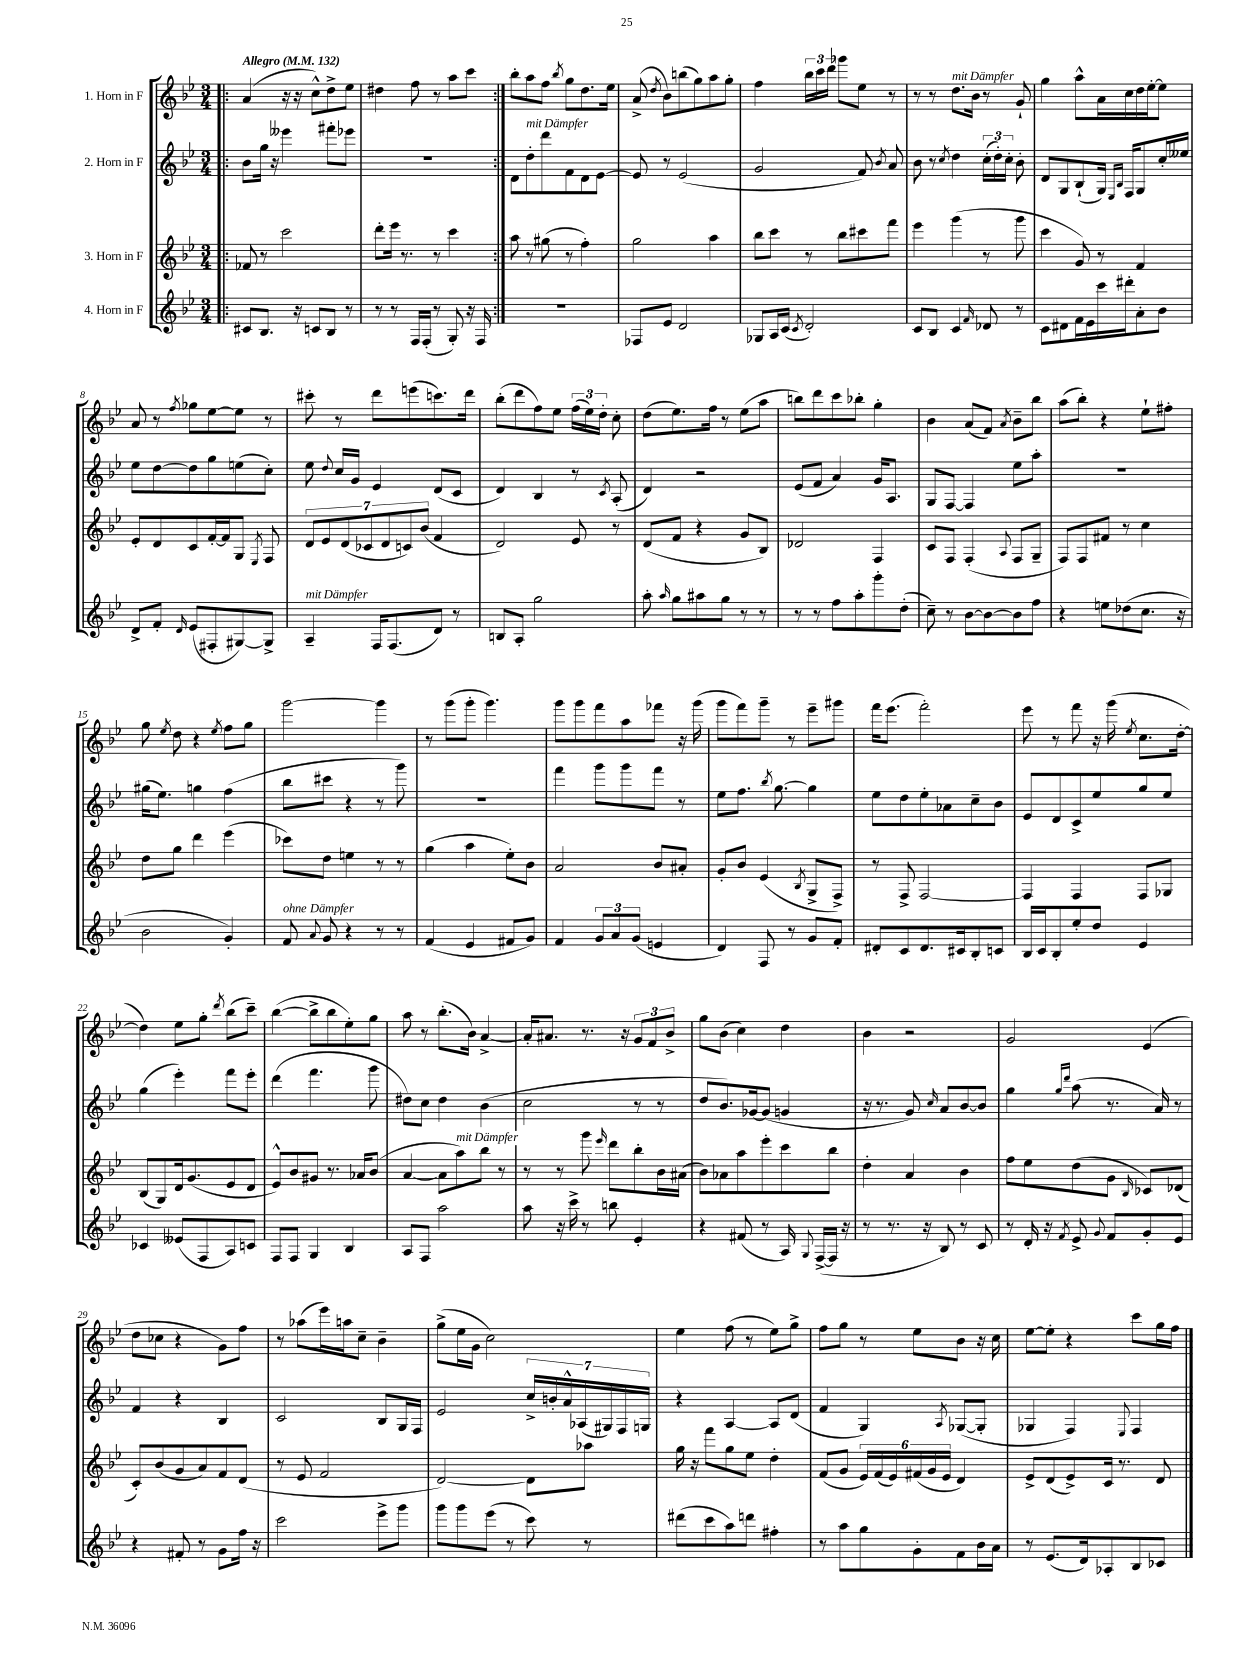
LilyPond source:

<<
\new StaffGroup <<
\new Staff = "s0" \with { instrumentName = "1. Horn in F" } {
    \clef treble \key bes \major \numericTimeSignature \time 3/4 \tempo "Allegro" 4 = 132
    \autoBeamOff \repeat volta 2 { \bar ".|:" a'4( r16 r16 c''8[-^) d''8-> ees''8] |
    dis''4 f''8 r8 a''8[ c'''8] | }
    bes''8[-. a''8 f''8] \acciaccatura { bes''8 } g''8[ d''8. ees''16] |
    a'8->( \acciaccatura { d''8 } bes'8[) b''8( g''8) a''8 g''8]-. |
    f''4 \tuplet 3/2 { bes''16[ c'''16 d'''16] } ges'''8[ ees''8] r8 |
    r8 r8 d''8.[^\markup { \italic "mit Dämpfer" } bes'16] r8 g'8-! |
    g''4 a''8[-^ a'16 c''16 d''16 ees''16~-. ees''8] |
    a'8 r8 \acciaccatura { f''8 } ges''8[ ees''8~ ees''8] r8 |
    cis'''8-. r8 d'''8[ e'''8( c'''8.) d'''16] |
    bes''8[-.( d'''8 f''8) ees''8] \tuplet 3/2 { f''16[( ees''16) d''16]-. } c''8-. |
    d''8[( ees''8.) f''16] r8 ees''8[( a''8] |
    b''8[) d'''8 c'''8 bes''8]-. g''4-. |
    bes'4 a'8[( f'8]) \acciaccatura { a'8 } bes'8[-- bes''8] |
    a''8[( bes''8]-.) r4 ees''8[-! fis''8]-. |
    g''8 \acciaccatura { ees''8 } d''8 r4 \acciaccatura { ees''8 } f''8[ g''8] |
    g'''2~ g'''4 |
    r8 g'''8[( g'''8]-. g'''4.) |
    g'''8[ g'''8 f'''8 a''8 fes'''8] r16 g'''16( |
    g'''8[ f'''8) g'''8]-- r8 ees'''8[-- gis'''8] |
    f'''16[ ees'''8.]( f'''2-.) |
    ees'''8 r8 f'''8 r16 g'''16( \acciaccatura { ees''8 } c''8.[ d''16]~-. |
    d''4) ees''8[ g''8]-. \acciaccatura { d'''8 } bes''8[( c'''8]--) |
    bes''4~( bes''8[-> bes''8 ees''8-.) g''8] |
    a''8 r8 bes''8.[-.( bes'16]) a'4~-> |
    a'16[-. ais'8.] r8. r16 \tuplet 3/2 { g'8[ f'8 bes'8]-> } |
    g''8[ bes'8]( c''4) d''4 |
    bes'4 r2 |
    g'2 ees'4( |
    d''8[ ces''8] r4 g'8[) f''8] |
    r8 aes''8[( ees'''16) a''16 c''8]-- bes'4-- |
    g''8[->( ees''16 g'16] c''2) |
    ees''4 f''8( r8 ees''8[) g''8]-> |
    f''8[ g''8] r8 ees''8[ bes'8] r16 c''16 |
    ees''8[~ ees''8]-. r4 c'''8[ g''16 f''16] \bar "|." |
}
\new Staff = "s1" \with { instrumentName = "2. Horn in F" } {
    \clef treble \key bes \major \numericTimeSignature \time 3/4
    \autoBeamOff \repeat volta 2 { \bar ".|:" bes'8[ g''16] r16 eeses'''4 fis'''8[-. ees'''8] |
    R2. | }
    d'8[ d''8-.^\markup { \italic "mit Dämpfer" } d'''8 f'8 d'8 ees'8]~ |
    ees'8 r8 ees'2( |
    g'2 f'8) \acciaccatura { bes'8 } a'8 |
    bes'8 r8 \acciaccatura { c''8 } d''4 \tuplet 3/2 { c''16[-.( d''16-.) c''16]-. } bes'8-. |
    d'8[ g8 bes8-!( g16]) \grace { ees16[ bes16] } f16[ g8 c''16-. eeses''16] |
    ees''8[ d''8~ d''8 g''8 e''8( c''8]-.) |
    ees''8 \appoggiatura { d''8 } c''16[ g'16] ees'4 d'8[( c'8] |
    d'4) bes4 r8 \acciaccatura { c'8 } a8-.( |
    d'4) r2 |
    ees'8[( f'8] a'4) g'16[ a8.] |
    g8[ f8]~ f4 ees''8[ a''8]-. |
    R2. |
    gis''16[( ees''8.]) g''4 f''4( |
    bes''8[ cis'''8] r4 r8 g'''8) |
    R2. |
    f'''4 g'''8[ g'''8 f'''8] r8 |
    ees''8[ f''8.] \acciaccatura { bes''8 } g''8.~ g''4 |
    ees''8[ d''8 ees''8-. aes'8 c''8-- bes'8] |
    ees'8[ d'8 c'8-> ees''8 g''8 ees''8] |
    g''4( ees'''4-.) f'''8[ ees'''8]-. |
    d'''4( f'''4. g'''8 |
    dis''8[) c''8] dis''4 bes'4( |
    c''2 r8 r8 |
    d''8[ bes'8.) ges'16~ ges'8]( g'4 |
    r16 r8. g'8) \grace { c''16 } a'8[ bes'8~ bes'8] |
    g''4 \grace { g''16[ d'''16] } a''8( r8. a'16) r8 |
    f'4 r4 bes4 |
    c'2 bes8[ g16 f16] |
    ees'2 \tuplet 7/4 { c''16[-> b'16-. a'16-^ aes16( gis16) f16 g16] } |
    r4 a4~ a8[ d'8]( |
    f'4 g4) \acciaccatura { a8 } ges8[~( ges8]-. |
    ges4 f4) \appoggiatura { ees8 } f4 \bar "|." |
}
\new Staff = "s2" \with { instrumentName = "3. Horn in F" } {
    \clef treble \key bes \major \numericTimeSignature \time 3/4
    \autoBeamOff \repeat volta 2 { \bar ".|:" fes'8 r8 c'''2 |
    d'''8[-. ees'''16] r8. r8 c'''4 | }
    a''8 r8 gis''8( r8 f''4-.) |
    g''2 a''4 |
    bes''8[ c'''8] r8 bes''8[ cis'''8 f'''8] |
    ees'''4 g'''4( r8 g'''8 |
    c'''4 g'8) r8 f'4 |
    ees'8[-. d'8 c'8 f'16~-. f'16 g8] \acciaccatura { ees8 } f8 |
    \tuplet 7/4 { d'8[ ees'8 d'8( ces'8 d'8 c'8) bes'8]( } f'4 |
    d'2) ees'8 r8 |
    d'8[( f'8] r4 g'8[ bes8]) |
    des'2 f4 |
    c'8[ f8] f4-.( \appoggiatura { a8 } f8[ g8]-- |
    f8[) f8 fis'8] r8 c''4 |
    d''8[ g''8] d'''4 ees'''4( |
    ces'''8[) d''8] e''4 r8 r8 |
    g''4( a''4 ees''8[-.) bes'8] |
    a'2 bes'8[ ais'8]-. |
    g'8[-. bes'8] ees'4( \acciaccatura { bes8 } g8[-> f8]->) |
    r8 f8-> f2~ |
    f4 f4 f8[ ges8] |
    bes8[( g8) d'16 g'8.( ees'8 d'8] |
    ees'8[-^) bes'8 gis'8] r8. aes'16[ bes'8]( |
    a'4~ a'8[ a''8^\markup { \italic "mit Dämpfer" }) bes''8] r8 |
    r8 r8 g'''8 \grace { ees'''16 } d'''8[ bes''8-. bes'16 ais'16]( |
    bes'8[) aes'8 a''8 ees'''8-. c'''8 bes''8] |
    d''4-. a'4 bes'4 |
    f''8[ ees''8 d''8( g'8] \grace { bes16 } ces'8[) des'8]( |
    c'8[-.) bes'8( g'8 a'8) f'8 d'8]( |
    r8 ees'8 f'2 |
    d'2~) d'8[ aes''8] |
    g''16 r16 f'''8[ g''8 ees''8] d''4-. |
    f'8[( g'8] \tuplet 6/4 { ees'16[) f'16( ees'16) fis'16( g'16 ees'16] } d'4) |
    ees'8[-> d'8( ees'8->) c'16] r8. d'8 \bar "|." |
}
\new Staff = "s3" \with { instrumentName = "4. Horn in F" } {
    \clef treble \key bes \major \numericTimeSignature \time 3/4
    \autoBeamOff \repeat volta 2 { \bar ".|:" cis'8[ bes8.] r16 c'8[ bes8] r8 |
    r8 r8 f16[ f16]-.( r8 g8-.) r16 f16 | }
    R2. |
    fes8[ ees'8] d'2 |
    ges8[ a16 c'16]( \acciaccatura { c'8 } d'2-.) |
    c'8[ bes8] c'4 \grace { f'16 } des'8 r8 |
    c'8[ dis'8 f'16 ees'16 c'''16 dis'''16-. a'8-. bes'8] |
    d'8[-> f'8]-. \grace { d'16 } ees'8[( fis8-. gis8~) gis8]-> |
    a4--^\markup { \italic "mit Dämpfer" } f16[ f8.( d'8]) r8 |
    b8[ a8]-. g''2 |
    a''8-. \grace { a''16 } g''8[ ais''8 g''8] r8 r8 |
    r8 r8 f''8[ a''8-. g'''8-. d''8]-.( |
    c''8--) r8 bes'8[~ bes'8~ bes'8 f''8] |
    r4 e''8[ des''8( c''8.] r16 |
    bes'2 g'4-.) |
    f'8^\markup { \italic "ohne Dämpfer" } \appoggiatura { a'8 } g'8 r4 r8 r8 |
    f'4( ees'4 fis'8[ g'8]) |
    f'4 \tuplet 3/2 { g'8[ a'8 g'8]( } e'4 |
    d'4) f8 r8 g'8[ f'8]-. |
    dis'8[-. c'8 dis'8. cis'16 bes8-. c'8] |
    bes16[ c'16 bes8-. ees''8-. d''8] ees'4 |
    ces'4 eeses'8[( f8 a8) c'8] |
    f8[ f8] g4 bes4 |
    a8[ f8] a''2 |
    a''8 r16 c'''16-> r8 b''8 ees'4-. |
    r4 fis'8( r8 a16) \appoggiatura { g8 } f16[~->( f16] r16 |
    r8 r8. r16 bes8) r8 c'8 |
    r8 d'16-. r16 \acciaccatura { f'8 } ees'8-> \appoggiatura { g'8 } f'8[ g'8-. ees'8] |
    r4 fis'8-. r8 g'8[ f''16] r16 |
    c'''2 ees'''8[-> g'''8] |
    g'''8[ g'''8 ees'''8]( r8 c'''8) r8 |
    dis'''8[( c'''8 a''8) d'''8] fis''4-. |
    r8 a''8[ g''8 g'8-. f'8 bes'16 a'16] |
    r8 ees'8.[( d'16) aes8-. bes8 ces'8] \bar "|." |
}
>>
>>
